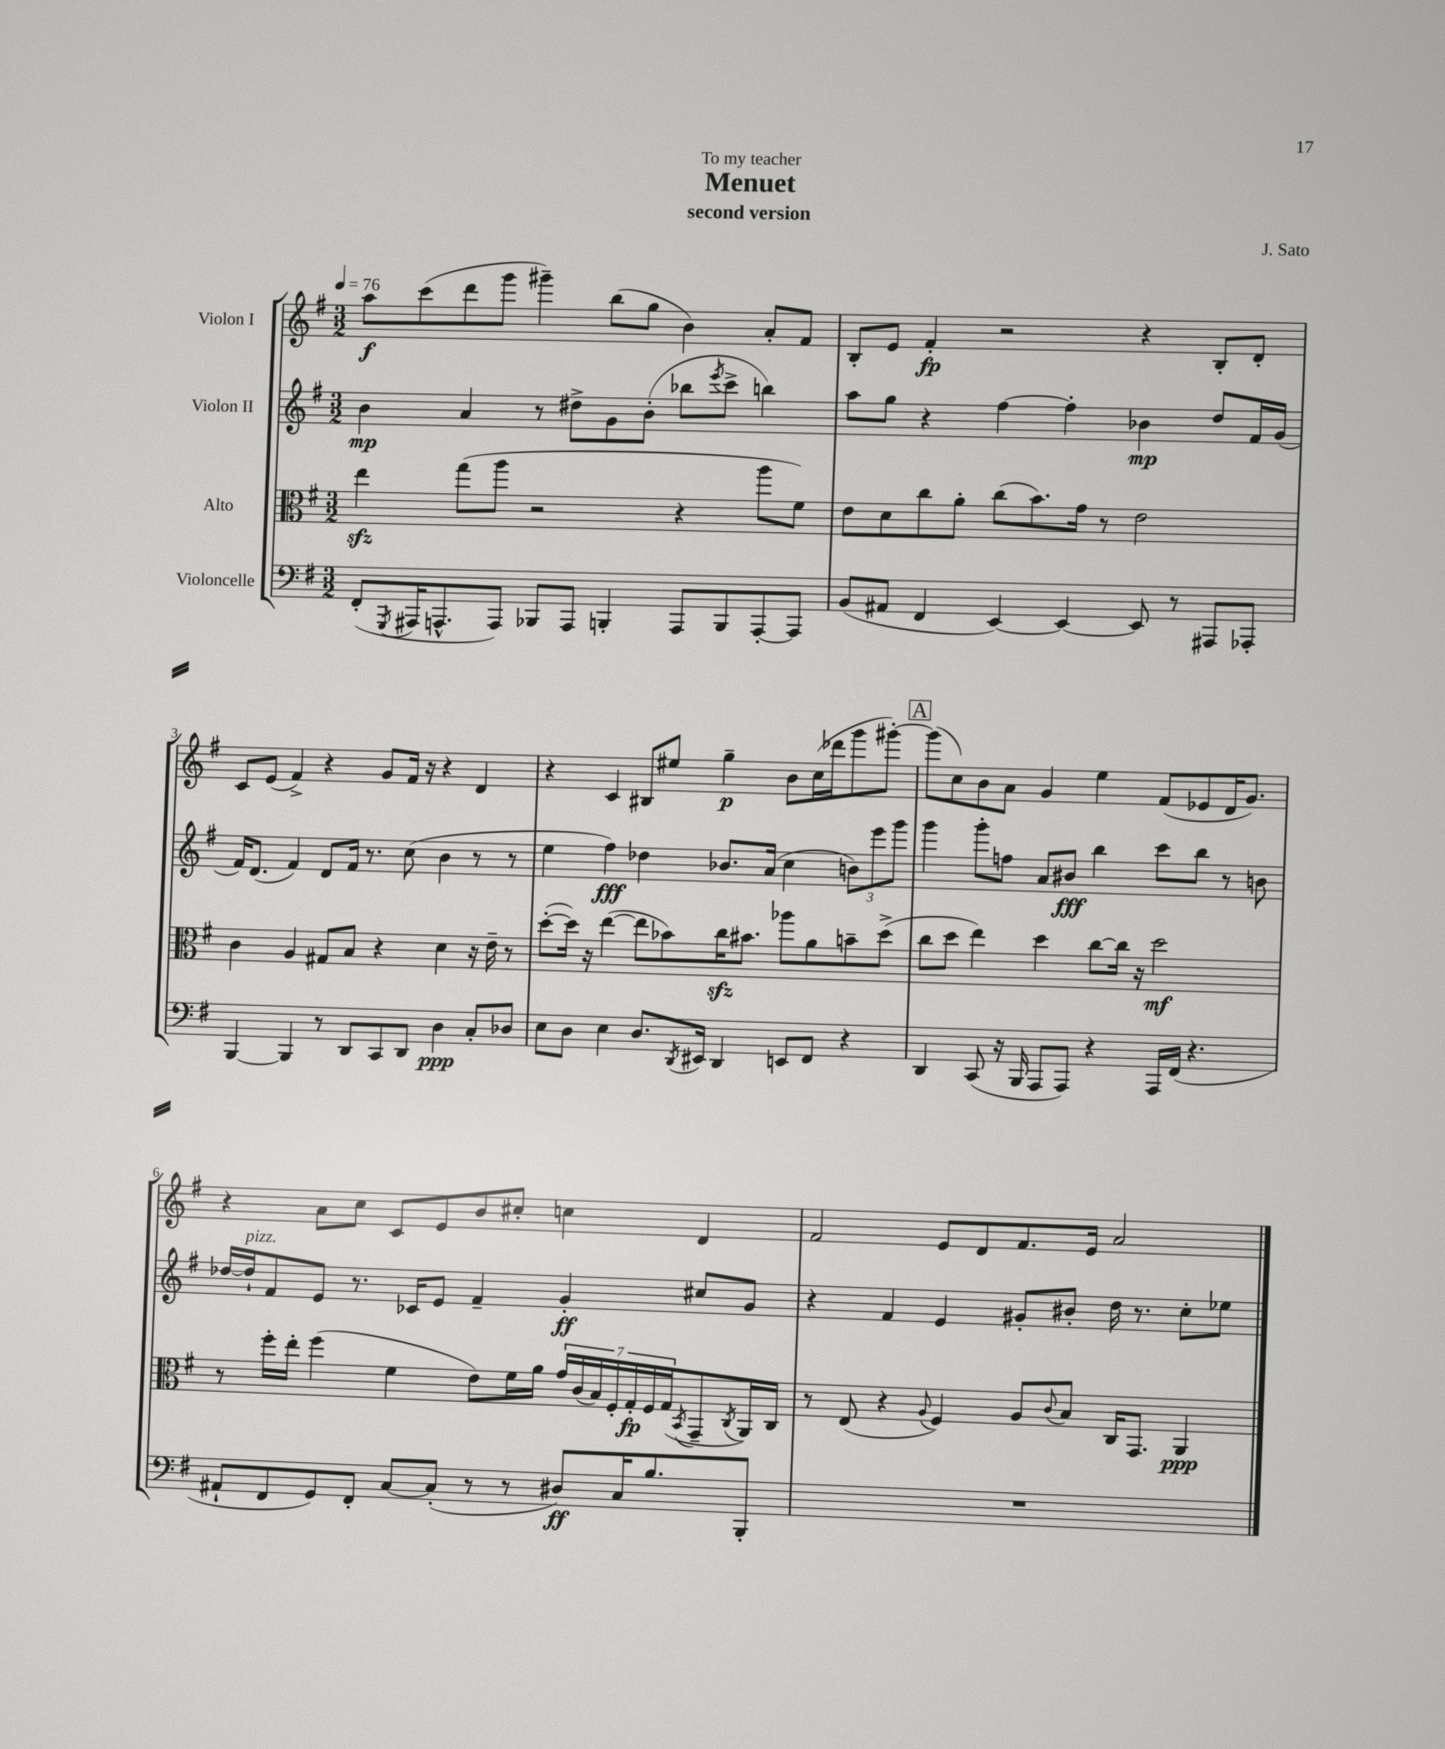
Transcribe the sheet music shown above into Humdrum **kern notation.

**kern	**dynam	**kern	**dynam	**kern	**dynam	**kern	**dynam
*part4	*part4	*part3	*part3	*part2	*part2	*part1	*part1
*staff4	*staff4	*staff3	*staff3	*staff2	*staff2	*staff1	*staff1
*I"Violoncelle	*	*I"Alto	*	*I"Violon II	*	*I"Violon I	*
*clefF4	*	*clefC3	*	*clefG2	*	*clefG2	*
*k[f#]	*	*k[f#]	*	*k[f#]	*	*k[f#]	*
*M3/2	*	*M3/2	*	*M3/2	*	*M3/2	*
*MM76	*	*MM76	*	*MM76	*	*MM76	*
=1	=1	=1	=1	=1	=1	=1	=1
(8FF#'/L	.	4eezz\	.	4b\	mp	8aa\L	f
8qGGG/	.	.	.	.	.	.	.
16AAA#X/K	.	.	.	.	.	(8ccc\	.
8.AAAn^^/	.	.	.	.	.	.	.
.	.	(8gg\L	.	4a/	.	8ddd\	.
8AAA/J)	.	8aa\J	.	.	.	8ggg\J	.
8BBB-X/L	.	2r	.	8r	.	4ggg#X~\)	.
8AAA/J	.	.	.	8dd#X^\L	.	.	.
4BBBn'/	.	.	.	8g\	.	(8bb\L	.
.	.	.	.	(8b'\J	.	8gg\J	.
8AAA/L	.	4r	.	8bb-X\L	.	4b\)	.
.	.	.	.	8qeee/	.	.	.
8BBB/	.	.	.	8ccc^\J	.	.	.
[8AAA'/	.	8aa\L	.	4bbn\)	.	8a'/L	.
8AAA/J]	.	8f#\J)	.	.	.	8f#/J	.
=2	=2	=2	=2	=2	=2	=2	=2
(8BB/L	.	8e\L	.	8aa\L	.	8B'/L	.
8AA#X/J	.	8d\	.	8gg\J	.	8e/J	.
4FF#/	.	8cc\	.	4r	.	4f#'/	fp
.	.	8a'\J	.	.	.	.	.
[4EE/)	.	(8cc\L	.	[4ff#\	.	2r	.
.	.	8.b\)	.	.	.	.	.
4EE/_	.	.	.	4ff#'\]	.	.	.
.	.	16g\Jk	.	.	.	.	.
.	.	8r	.	.	.	.	.
8EE/]	.	2e\	.	4b-X\	mp	4r	.
8r	.	.	.	.	.	.	.
8AAA#X/L	.	.	.	8dd/L	.	8B'/L	.
8AAA-X'/J	.	.	.	16f#/L	.	8d'/J	.
.	.	.	.	(16g/JJ	.	.	.
!!LO:LB:g=z
=3	=3	=3	=3	=3	=3	=3	=3
[4BBB/	.	4c\	.	16f#/KL)	.	8c/L	.
.	.	.	.	(8.d/J	.	.	.
.	.	.	.	.	.	(8e/J	.
4BBB/]	.	4A/	.	4f#/)	.	4f#^/)	.
8r	.	8G#X/L	.	8d/L	.	4r	.
8DD/L	.	8B/J	.	16f#/Jk	.	.	.
.	.	.	.	8.r	.	.	.
8CC/	.	4r	.	.	.	8g/L	.
8DD/J	.	.	.	(8cc\	.	16f#/Jk	.
.	.	.	.	.	.	16r	.
4D\	ppp	4d\	.	4b\	.	4r	.
8C'/L	.	16r	.	8r	.	4d/	.
.	.	16e~\	.	.	.	.	.
8D-X/J	.	8r	.	8r	.	.	.
=4	=4	=4	=4	=4	=4	=4	=4
8E\L	.	([8dd'\L	.	4ee\	.	4r	.
8D\J	.	16dd\Jk])	.	.	.	.	.
.	.	16r	.	.	.	.	.
4E\	.	([4ee\	.	4ff#\)	fff	4c/	.
8.D/L	.	8ee\L]	.	4dd-X\	.	8B#X/L	.
.	.	8b-X\)	.	.	.	8ee#X/J	.
8qDD/	.	.	.	.	.	.	.
16EE#X/Jk	.	.	.	.	.	.	.
4DD/	.	16cczz\K	.	8.b-X/L	.	4gg~\	p
.	.	8.b#X\J	.	.	.	.	.
.	.	.	.	(16a/Jk	.	.	.
8EEn/L	.	8aa-X\L	.	4cc\	.	8b\L	.
8FF#/J	.	8a\	.	.	.	(16cc\L	.
.	.	.	.	.	.	16ddd-X\J	.
4r	.	8bn~\	.	12bn\L)	.	8ggg\	.
.	.	.	.	12eee\	.	.	.
.	.	(8dd^\J	.	.	.	[8ggg#X'\J)	.
.	.	.	.	12ggg\J	.	.	.
!!LO:REH:place=s1:t=A
=5	=5	=5	=5	=5	=5	=5	=5
4DD/	.	8cc\L	.	4ggg\	.	(8ggg#\L]	.
.	.	8dd\J	.	.	.	8cc\)	.
(8CC/	.	4ee\)	.	8ggg'\L	.	8b\	.
16r	.	.	.	8ffn\J	.	8a\J	.
16BBB/	.	.	.	.	.	.	.
8AAA/L	.	4dd\	.	8a/L	.	4g/	.
8AAA/J)	.	.	.	8b#X/J	fff	.	.
4r	.	[8cc\L	.	4bb\	.	4ee\	.
.	.	16cc\Jk]	.	.	.	.	.
.	.	16r	.	.	.	.	.
16AAA/LL	.	2dd\	mf	8ccc\L	.	(8f#/L	.
(16FF#/JJ	.	.	.	.	.	.	.
4.r	.	.	.	8bb\J	.	8e-X/	.
.	.	.	.	8r	.	16d/K	.
.	.	.	.	.	.	8.g/J)	.
.	.	.	.	8bn\	.	.	.
!!LO:LB:g=z
=6	=6	=6	=6	=6	=6	=6	=6
8AA#X`/L	.	8r	.	[16dd-X/LL	.	4r	.
!	!	!	!	!LO:TX:a:i:t=pizz.	!	!	!
.	.	.	.	16dd-`/J]	.	.	.
8FF#/	.	16ff#'\LL	.	8f#/	.	.	.
.	.	16ee'\JJ	.	.	.	.	.
8GG/)	.	(4ff#\	.	8e/J	.	8a\L	.
8FF#'/J	.	.	.	8.r	.	8cc\J	.
[8C/L	.	4f#\	.	.	.	8c/L	.
.	.	.	.	16c-X/KL	.	.	.
(8C'/J]	.	.	.	8e/J	.	8e/	.
8r	.	8e\L)	.	4f#~/	.	8b/	.
8r	.	16f#\L	.	.	.	8cc#X'/J	.
.	.	16a\JJ	.	.	.	.	.
8D#X/L)	ff	28g/LL	.	4g'/	ff	4ccn\	.
.	.	(28c/	.	.	.	.	.
.	.	28B/)	.	.	.	.	.
.	.	28F#'/	.	.	.	.	.
16C/K	.	.	.	.	.	.	.
.	.	28G'/	fp	.	.	.	.
.	.	28F#/	.	.	.	.	.
8.B/	.	.	.	.	.	.	.
.	.	(28G/J	.	.	.	.	.
.	.	8qBB/	.	.	.	.	.
.	.	8GG~/	.	8cc#X/L	.	4d/	.
.	.	8qC/	.	.	.	.	.
8BBB'/J	.	16AA/L)	.	8g/J	.	.	.
.	.	16C/JJ	.	.	.	.	.
=7	=7	=7	=7	=7	=7	=7	=7
1.r	.	8r	.	4r	.	2f#/	.
.	.	(8E/	.	.	.	.	.
.	.	4r	.	4f#/	.	.	.
.	.	8qqA/	.	.	.	.	.
.	.	4F#/)	.	4e/	.	8e/L	.
.	.	.	.	.	.	8d/	.
.	.	8A/L	.	8g#X'/L	.	8.f#/	.
.	.	8qqc/	.	.	.	.	.
.	.	8B/J	.	8b#X'/J	.	.	.
.	.	.	.	.	.	16e/Jk	.
.	.	16C/KL	.	16dd\	.	2a/	.
.	.	8.GG/J	.	8.r	.	.	.
.	.	4AA/	ppp	8cc'\L	.	.	.
.	.	.	.	8ee-X\J	.	.	.
==	==	==	==	==	==	==	==
*-	*-	*-	*-	*-	*-	*-	*-
